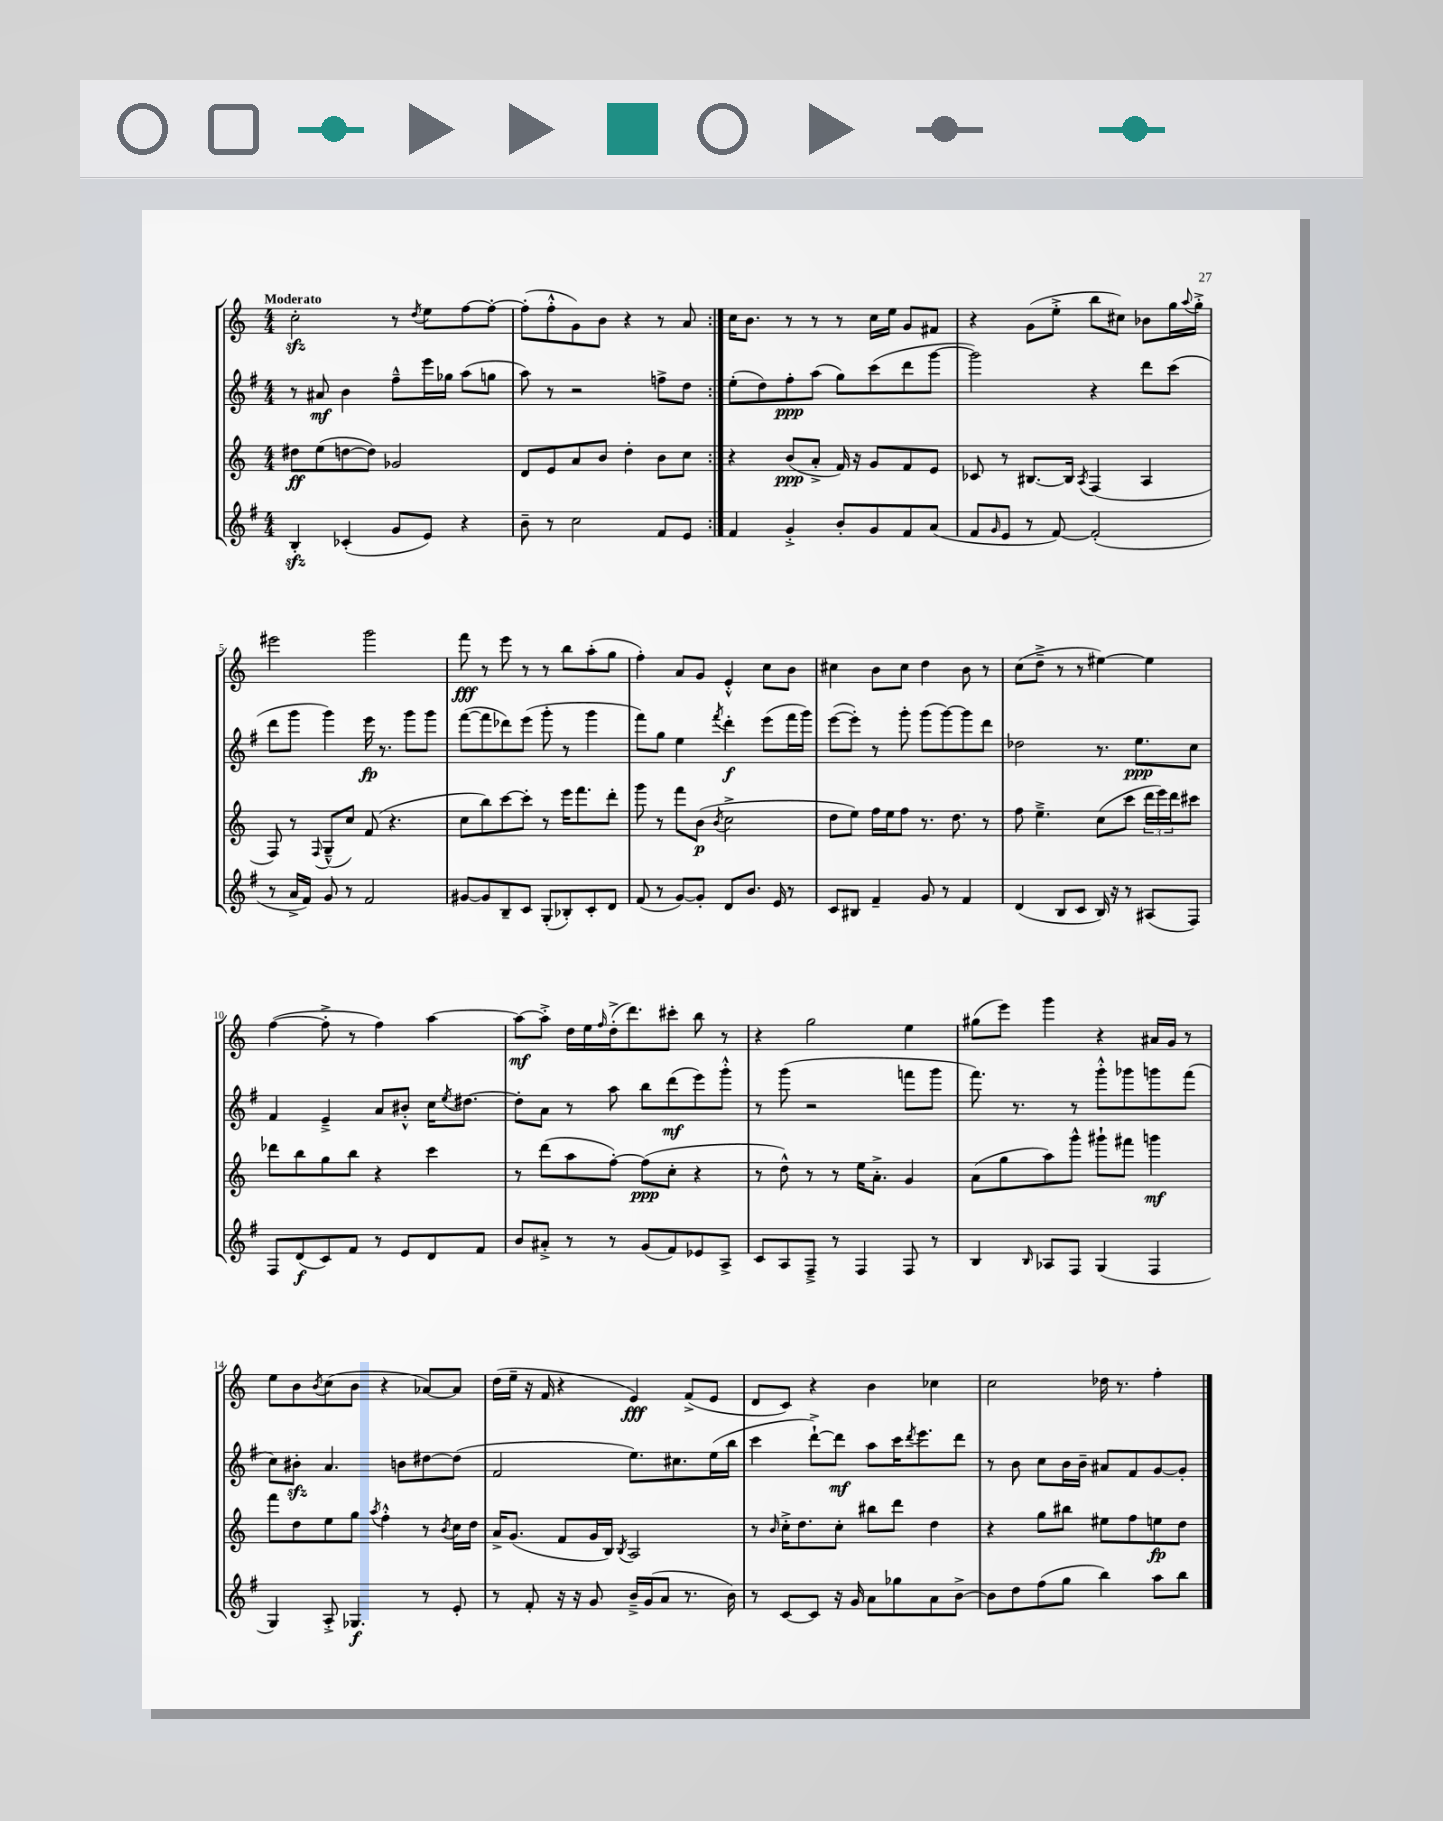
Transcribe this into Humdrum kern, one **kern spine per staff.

**kern	**kern	**kern	**kern
*staff4	*staff3	*staff2	*staff1
*clefG2	*clefG2	*clefG2	*clefG2
*k[f#]	*k[]	*k[f#]	*k[]
*M4/4	*M4/4	*M4/4	*M4/4
4B'/	8dd#\L	8r	2cc'\
.	(8ee\	8a#/	.
(4c-'/	[8dd\	4b\	.
.	8dd\]J)	.	.
8g/L	2g-/	8ff#~^^\L	8r
.	.	.	8qdd/
8e/J)	.	16eee\L	8ee\L
.	.	16gg-\JJ	.
4r	.	(8aa\L	[8ff\
.	.	8gg\J	8ff'\_J
=	=	=	=
8b~\	8d/L	8aa\)	(8ff'\]L
8r	8e/	8r	8ff'^^\
2cc\	8a/	2r	8g\)
.	8b/J	.	8b\J
.	4dd'\	.	4r
8f#/L	8b\L	8ff^\L	8r
8e/J	8cc\J	8dd\J	8a/
=:|!	=:|!	=:|!	=:|!
4f#/	4r	(8ee'\L	16cc\LK
.	.	.	8.b\J
.	.	8dd\)	.
4g'^/	(8b/L	8ff#'\	8r
.	8a'^/J	(8aa\J	8r
8b'/L	16f/)	8gg\L)	8r
.	16r	.	.
8g/	8g/L	(8ccc\	16cc\LL
.	.	.	16ee\JJ
8f#/	8f/	8ddd\	8g/L
(8a/J	8e/J	[8ggg\J	8f#/J
=	=	=	=
8f#/L	8c-/	2ggg\])	4r
16qqg/	.	.	.
8e/J	8r	.	.
8r	[8.B#/L	.	(8g\L
[8f#/)	.	.	8ee'^\J
.	16B#/]Jk	.	.
.	8qA/	.	.
(2f#'/]	(4F/	4r	8bb\L
.	.	.	8cc#\J)
.	4A/	8ddd\L	8b-\L
.	.	(8ccc\J	16gg\L
.	.	.	8qqaa/
.	.	.	16gg'^\JJ
=	=	=	=
8r	8F/)	8ddd\L	2eee#\
16a^/LL	8r	8ggg\J	.
16f#/JJ)	.	.	.
.	8qqF/	.	.
8g/	(8G~^^/L	4ggg\)	.
8r	8cc/J)	.	.
2f#/	(8f/	16eee\	2ggg\
.	.	8.r	.
.	4.r	.	.
.	.	8ggg\L	.
.	.	8ggg\J	.
=	=	=	=
[8g#/L	8cc\L	([8fff#\L	8fff\
8g#/]	8bb\)	8fff#\]	8r
8B~/	[8ccc\	8ddd-\)	8eee\
8c/J	8ccc'\]J	(8eee\J	8r
(8G'/L	8r	8ggg'\	8r
8B-'/)	16eee\LK	8r	8bb\L
.	8.fff\	.	.
8c'/	.	4ggg\	(8aa'\
8d/J	8ddd'\J	.	8gg\J
=	=	=	=
(8f#/	8ggg\	8fff#\L)	4ff'\)
8r	8r	8gg\J	.
[8g/L)	8fff\L	4ee\	8a/L
8g'/]J	(8b\J	.	8g/J
.	8qb/	8qfff#/	.
8d/L	2cc^\	4ddd'\	4e'^^/
8.b/J	.	.	.
.	.	(8eee\L	8cc\L
16e/	.	.	.
8r	.	16fff#\L	8b\J
.	.	16ggg\JJ)	.
=	=	=	=
8c/L	8dd\L	([8eee\L	4cc#\
8B#/J	8ee\J)	8eee'\]J)	.
4f#~/	16ff\LL	8r	8b\L
.	16ee\J	.	.
.	8ff\J	8ggg'\	8cc#\J
8g/	8.r	(8ggg\L	4dd\
8r	.	[8ggg\)	.
.	8.dd\	.	.
4f#/	.	8ggg\]	8b\
.	8r	8ddd\J	8r
=	=	=	=
(4d/	8ff\	2dd-\	(8cc\L
.	4.ee~^\	.	8dd~^\J
8B/L	.	.	8r
8c/J	.	.	8r
16B/)	(8cc\L	8.r	[4ee#\)
16r	.	.	.
8r	8ccc\J	.	.
.	.	8.ee\L	.
(8A#/L	24ddd\LL	.	4ee#\]
.	24eee\)	.	.
.	24ddd\J	.	.
8F#/J)	8ccc#\J	8cc\J	.
=	=	=	=
8F#/L	8ddd-\L	4f#/	([4ff\
(8d/	8bb\	.	.
8c/)	8gg\	4e~^/	8ff'^\]
8f#/J	8bb\J	.	8r
8r	4r	8a/L	4ff\)
8e/L	.	8b#'^^/J	.
8d/	4ccc\	16cc\LK	[4aa\
.	.	8qee/	.
.	.	[8.dd#\J	.
8f#/J	.	.	.
=	=	=	=
8b/L	8r	8dd#'\]L	8aa\_L
8a#'^/J	(8ddd\L	8a\J	8aa'^\]J
8r	8aa\	8r	16dd\LL
.	.	.	16ee\
.	.	.	16qqff/
8r	[8ff'\J)	8aa\	(16dd'^\J
.	.	.	8.ddd\)
(8g/L	(8ff\]L	8bb\L	.
8f#/)	8cc'\J	(8ddd\	8ccc#'\J
8e-/	4r	8eee\)	8bb\
8A^/J	.	8ggg'^^\J	8r
=	=	=	=
8c/L	8r	8r	4r
8A/	8dd^^\)	(8ggg\	.
8F#~^/J	8r	2r	2gg\
8r	8r	.	.
4F#/	16ee\LK	.	.
.	8.a'^\J	.	.
8F#/	4g/	8fff\L	4ee\
8r	.	8ggg\J	.
=	=	=	=
4B/	(8a\L	8.fff#\)	(8gg#\L
.	8gg\	.	8eee\J)
.	.	8.r	.
16qqB/	.	.	.
8A-/L	8aa\)	.	4ggg\
8F#/J	8ggg^^\J	8r	.
(4G/	8ggg#`\L	8ggg'^^\L	4r
.	8fff#\J	8ggg-\	.
4F#/	4ggg\	8ggg\	16a#/LL
.	.	.	16g/JJ
.	.	(8fff#\J	8r
=	=	=	=
4G/)	8fff\L	8cc\L)	8ee\L
.	8dd\	8b#'\J	8b\
.	.	.	8qb/
8A'^/	8ee\	4.a/	(8cc\
4.G-/	8gg\J	.	8b\J
.	8qaa/	.	.
.	4ff'^^\	.	4r
.	.	8b\L	.
8r	8r	[8dd#\	[8a-/L)
.	8qb/	.	.
8e'/	16cc\LL	(8dd#\]J	8a-/]J
.	16dd\JJ	.	.
=	=	=	=
8r	16a^/LK	2f#/	(16dd\LL
.	(8.g/J	.	16ee~\JJ
8f#'/	.	.	16r
.	.	.	16f/
16r	8f/L	.	4r
16r	.	.	.
8g/	16g/L	.	.
.	16B/JJ)	.	.
.	8qB/	.	.
16b~^/LL	2A/	8.ee\L)	4e/)
(16g/J	.	.	.
8a/J	.	.	.
.	.	8.cc#\	.
8.r	.	.	(8f^/L
.	.	(16ee\L	8e/J
16b\)	.	16bb\JJ	.
=	=	=	=
8r	8r	4ccc\	8d/L
.	16qqb/	.	.
[8c/L	16cc'^\LK	.	8c/J)
.	8.dd\	.	.
8c/]J	.	[8ddd`^\L)	4r
16r	8cc'\J	8ddd\]J	.
16g/	.	.	.
8a\L	8bb#\L	8aa\L	4b\
8gg-\	8ddd\J	16ccc\K	.
.	.	8qddd/	.
.	.	8.eee\	.
8a\	4dd\	.	4cc-\
[8b^\J	.	8ddd\J	.
=	=	=	=
8b\]L	4r	8r	2cc\
8dd\	.	8b\	.
(8ff#\	8gg\L	8cc\L	.
8gg\J	8bb#\J	16b\L	.
.	.	16b~\JJ	.
4bb\)	8ee#\L	8a#/L	16dd-\
.	.	.	8.r
.	8ff\	8f#/	.
8aa\L	8ee\	[8g/	4ff'\
8bb\J	8dd\J	8g'/]J	.
==	==	==	==
*-	*-	*-	*-
